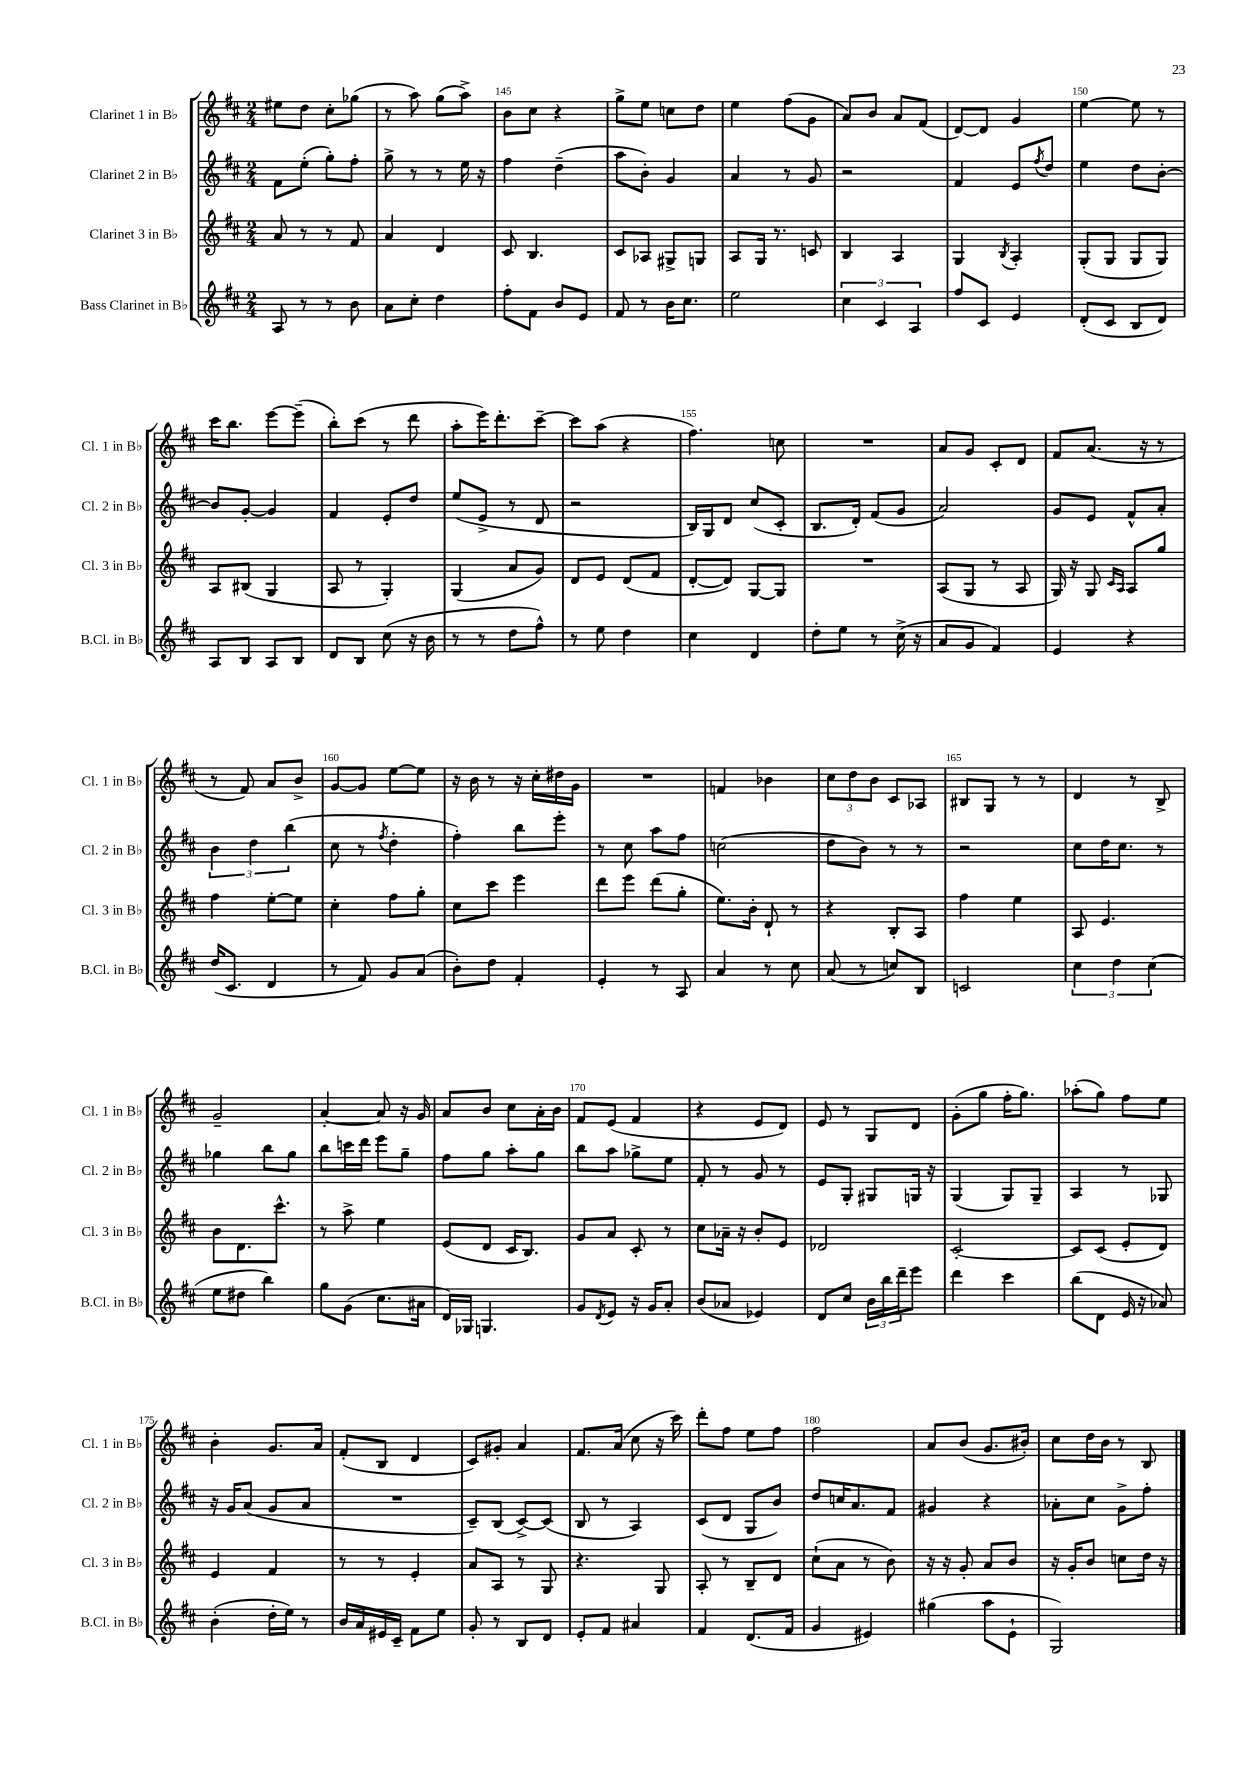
<<
\new StaffGroup <<
\new Staff = "s0" \with { instrumentName = "Clarinet 1 in Bb" shortInstrumentName = "Cl. 1 in Bb" } {
    \clef treble \key d \major \numericTimeSignature \time 2/4
    eis''8 d''8 cis''8-. ges''8( |
    r8 a''8) g''8( a''8->) |
    b'8 cis''8 r4 |
    g''8-> e''8 c''8 d''8 |
    e''4 fis''8( g'8 |
    a'8) b'8 a'8 fis'8( |
    d'8~) d'8 g'4 |
    e''4~ e''8 r8 |
    cis'''16 b''8. e'''8~ e'''8--( |
    b''8-.) cis'''8( r8 d'''8 |
    a''8-. e'''16) d'''8.-. cis'''8~-- |
    cis'''8 a''8( r4 |
    fis''4.) c''8 |
    R2 |
    a'8 g'8 cis'8-. d'8 |
    fis'8 a'8.( r16 r8 |
    r8 fis'8) a'8 b'8-> |
    g'8~ g'8 e''8~ e''8 |
    r16 b'16 r8 r16 cis''16-. dis''16 g'16 |
    R2 |
    f'4 bes'4 |
    \tuplet 3/2 { cis''8 d''8 b'8 } cis'8 aes8 |
    bis8 g8 r8 r8 |
    d'4 r8 b8-> |
    g'2-- |
    a'4~-. a'8 r16 g'16 |
    a'8 b'8 cis''8 a'16-. b'16 |
    fis'8 e'8( fis'4 |
    r4 e'8 d'8) |
    e'8 r8 g8 d'8 |
    g'8-.( g''8 fis''16-. g''8.) |
    aes''8-.( g''8) fis''8 e''8 |
    b'4-. g'8. a'16 |
    fis'8-.( b8 d'4 |
    cis'8) gis'8-. a'4 |
    fis'8. a'16( cis''8 r16 cis'''16) |
    d'''8-. fis''8 e''8 fis''8 |
    fis''2 |
    a'8 b'8( g'8. bis'16-.) |
    cis''8 d''16 b'16 r8 b8 \bar "|." |
}
\new Staff = "s1" \with { instrumentName = "Clarinet 2 in Bb" shortInstrumentName = "Cl. 2 in Bb" } {
    \clef treble \key d \major \numericTimeSignature \time 2/4
    fis'8 e''8-.( g''8-.) fis''8-. |
    g''8-> r8 r8 e''16 r16 |
    fis''4 d''4--( |
    a''8 b'8-.) g'4 |
    a'4 r8 g'8 |
    r2 |
    fis'4 e'8 \acciaccatura { fis''8 } d''8 |
    e''4 d''8 b'8~-. |
    b'8 g'8~-. g'4 |
    fis'4 e'8-. d''8 |
    e''8( e'8-> r8 d'8 |
    r2 |
    b16) g16 d'8 cis''8( cis'8-. |
    b8. d'16-.) fis'8( g'8 |
    a'2) |
    g'8 e'8 fis'8-^ a'8-. |
    \tuplet 3/2 { b'4 d''4 b''4( } |
    cis''8 r8 \acciaccatura { fis''8 } d''4-. |
    fis''4-.) b''8 e'''8-. |
    r8 cis''8 a''8 fis''8 |
    c''2( |
    d''8 b'8) r8 r8 |
    r2 |
    cis''8 d''16 cis''8. r8 |
    ges''4 b''8 ges''8 |
    b''8 c'''16 d'''16 e'''8 g''8-- |
    fis''8 g''8 a''8-. g''8 |
    b''8 a''8 ges''8-> e''8 |
    fis'8-. r8 g'8 r8 |
    e'8 g8-. gis8 g16 r16 |
    g4( g8) g8-- |
    a4 r8 ges8 |
    r16 g'16 a'8( g'8 a'8 |
    R2 |
    cis'8--) b8( cis'8~->) cis'8( |
    b8 r8 a4) |
    cis'8( d'8 g8 b'8) |
    d''8 c''16 a'8. fis'8 |
    gis'4 r4 |
    aes'8-. cis''8 g'8-> fis''8-. \bar "|." |
}
\new Staff = "s2" \with { instrumentName = "Clarinet 3 in Bb" shortInstrumentName = "Cl. 3 in Bb" } {
    \clef treble \key d \major \numericTimeSignature \time 2/4
    a'8 r8 r8 fis'8 |
    a'4 d'4 |
    cis'8 b4. |
    cis'8 aes8 gis8-> g8 |
    a8 g16 r8. c'8 |
    b4 a4 |
    g4 \acciaccatura { b8 } a4-. |
    g8-.( g8 g8 g8) |
    a8 bis8( g4 |
    a8 r8 g4-.) |
    g4( a'8 g'8) |
    d'8 e'8 d'8( fis'8 |
    d'8~-. d'8) g8~ g8 |
    R2 |
    a8( g8 r8 a8 |
    g16) r16 g8 \grace { cis'16 a16 } a8 g''8 |
    fis''4 e''8~-. e''8 |
    cis''4-. fis''8 g''8-. |
    cis''8 cis'''8 e'''4 |
    d'''8 e'''8 d'''8( g''8-. |
    e''8.) b'16-. d'8-! r8 |
    r4 b8-. a8 |
    fis''4 e''4 |
    a8 e'4. |
    b'8 d'8. cis'''8.-^ |
    r8 a''8-> e''4 |
    e'8( d'8 cis'16 b8.) |
    g'8 a'8 cis'8-. r8 |
    cis''8 aes'16-- r16 b'8-. e'8 |
    des'2 |
    cis'2~-. |
    cis'8 cis'8( e'8-. d'8) |
    e'4 fis'4 |
    r8 r8 e'4-. |
    a'8 a8 r8 g8 |
    r4. g8 |
    a8-. r8 b8-- d'8 |
    cis''8-!( a'8 r8 b'8) |
    r16 r16 g'8-. a'8 b'8 |
    r16 g'16-. b'8 c''8 d''16 r16 \bar "|." |
}
\new Staff = "s3" \with { instrumentName = "Bass Clarinet in Bb" shortInstrumentName = "B.Cl. in Bb" } {
    \clef treble \key d \major \numericTimeSignature \time 2/4
    a8 r8 r8 b'8 |
    a'8 cis''8-. d''4 |
    fis''8-. fis'8 b'8 e'8 |
    fis'8 r8 b'16 cis''8. |
    e''2 |
    \tuplet 3/2 { cis''4 cis'4 a4 } |
    fis''8 cis'8 e'4 |
    d'8-.( cis'8 b8 d'8) |
    a8 b8 a8 b8 |
    d'8 b8 cis''8( r16 b'16 |
    r8 r8 d''8 fis''8-^) |
    r8 e''8 d''4 |
    cis''4 d'4 |
    d''8-. e''8 r8 cis''16->( r16 |
    a'8 g'8 fis'4) |
    e'4 r4 |
    d''16( cis'8. d'4 |
    r8 fis'8) g'8 a'8( |
    b'8-.) d''8 fis'4-. |
    e'4-. r8 a8 |
    a'4 r8 cis''8 |
    a'8( r8 c''8) b8 |
    c'2 |
    \tuplet 3/2 { cis''4 d''4 cis''4( } |
    e''8 dis''8 b''4) |
    g''8 g'8( cis''8. ais'16 |
    d'16) ges16 g4. |
    g'8 \acciaccatura { d'8 } e'8 r16 g'16 a'8-. |
    b'8( aes'8 ees'4) |
    d'8 cis''8 \tuplet 3/2 { b'16 b''16 d'''16-- } e'''8 |
    d'''4 cis'''4 |
    b''8( d'8 e'16 r16 aes'8) |
    b'4-.( d''16-. e''16) r8 |
    b'16 a'16 eis'16 cis'16-- fis'8 e''8 |
    g'8-. r8 b8 d'8 |
    e'8-. fis'8 ais'4 |
    fis'4 d'8.( fis'16 |
    g'4 eis'4) |
    gis''4( a''8 e'8-! |
    g2) \bar "|." |
}
>>
>>
\layout { \context { \Score currentBarNumber = #143 \override BarNumber.break-visibility = ##(#f #t #t) barNumberVisibility = #(every-nth-bar-number-visible 5) } }
